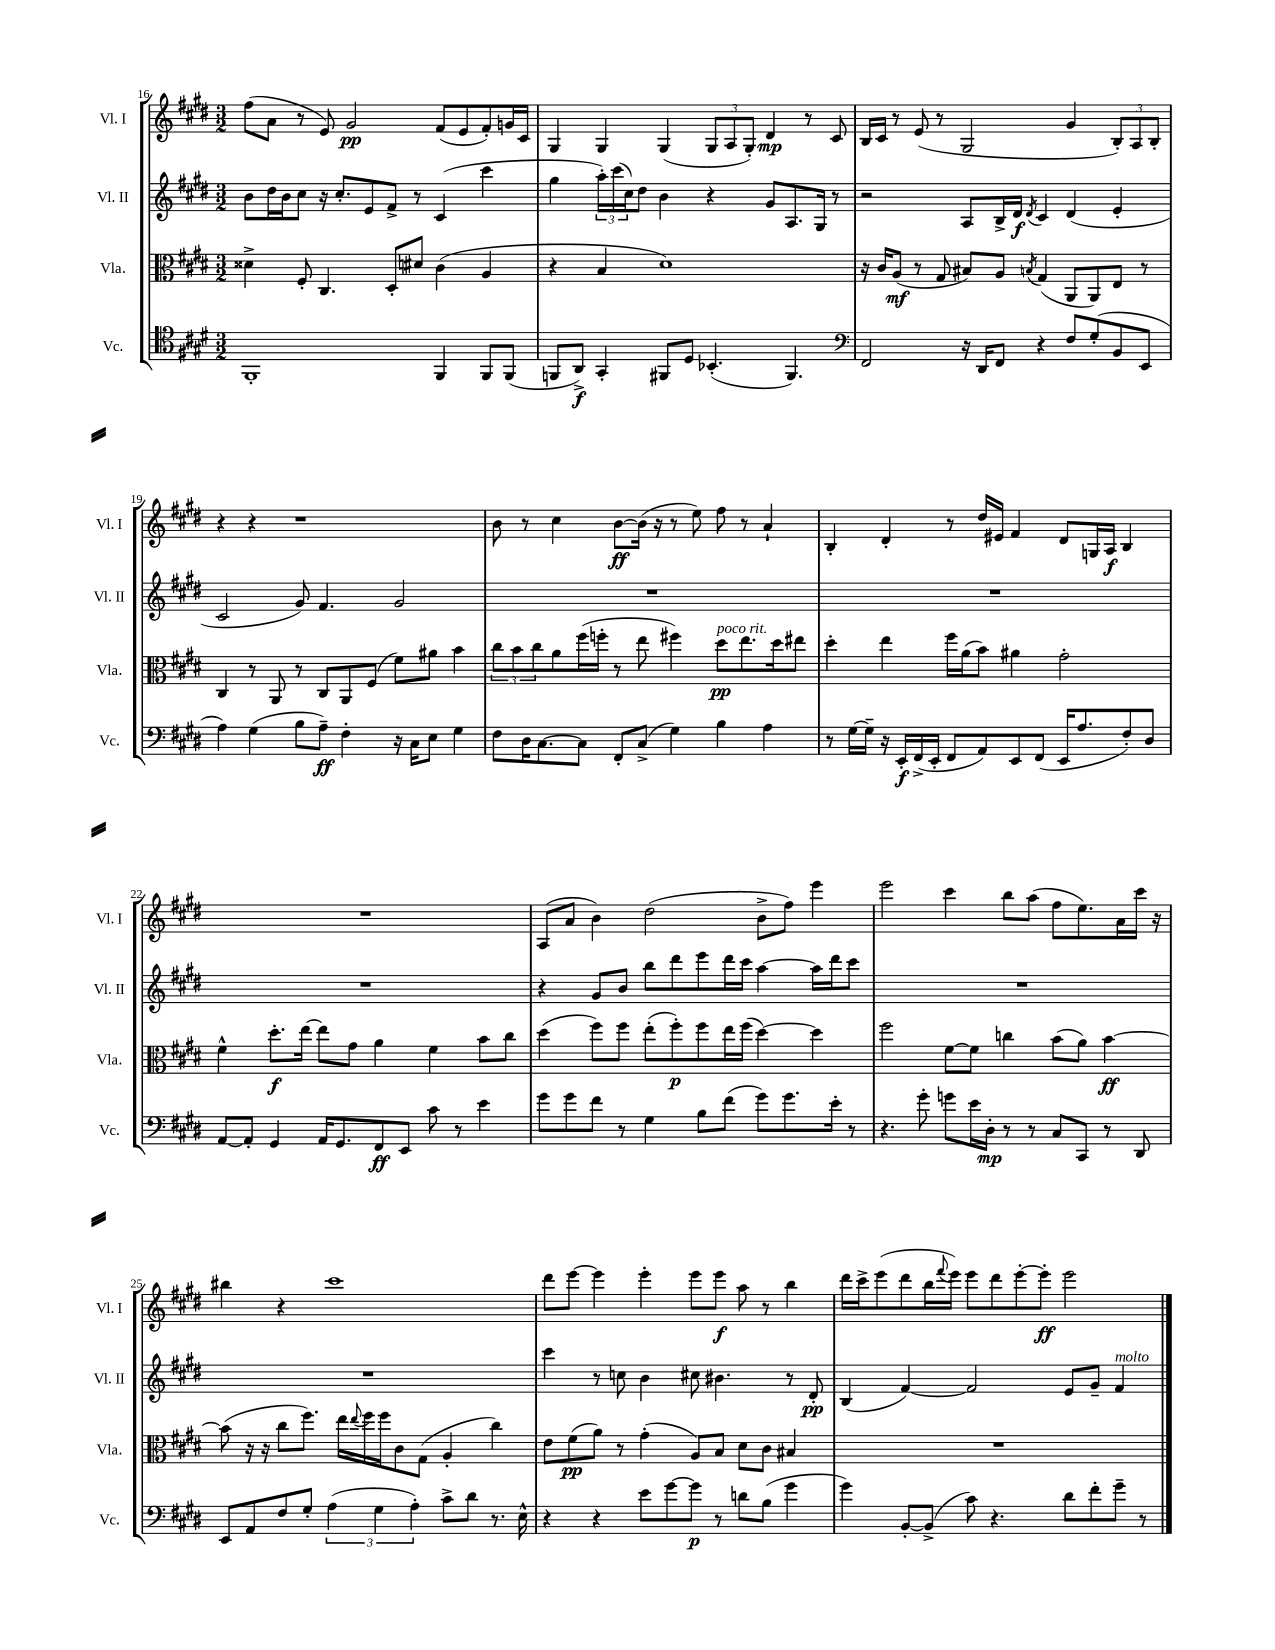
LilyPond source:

<<
\new StaffGroup <<
\new Staff = "s0" \with { instrumentName = "Vl. I" shortInstrumentName = "Vl. I" } {
    \clef treble \key e \major \numericTimeSignature \time 3/2
    fis''8( a'8 r8 e'8) gis'2\pp fis'8( e'8 fis'8-.) g'16 cis'16 |
    gis4 gis4 gis4( \tuplet 3/2 { gis8 a8 gis8-.) } dis'4\mp r8 cis'8 |
    b16 cis'16 r8 e'8( r8 gis2 gis'4 \tuplet 3/2 { b8-.) a8 b8-. } |
    r4 r4 r1 |
    b'8 r8 cis''4 b'8~\ff b'16( r16 r8 e''8) fis''8 r8 a'4-! |
    b4-. dis'4-. r8 dis''16 eis'16 fis'4 dis'8 g16 a16\f b4 |
    R1. |
    a8( a'8 b'4) dis''2( b'8-> fis''8) e'''4 |
    e'''2 cis'''4 b''8 a''8( fis''8 e''8.) a'16 cis'''16 r16 |
    bis''4 r4 cis'''1 |
    dis'''8 e'''8~ e'''4 e'''4-. e'''8 e'''8\f a''8 r8 b''4 |
    dis'''16 cis'''16-> e'''8( dis'''8 b''16 \appoggiatura { fis'''8 } e'''16) e'''8 dis'''8 e'''8~-. e'''8-.\ff e'''2 \bar "|." |
}
\new Staff = "s1" \with { instrumentName = "Vl. II" shortInstrumentName = "Vl. II" } {
    \clef treble \key e \major \numericTimeSignature \time 3/2
    b'8 dis''16 b'16 cis''8 r16 cis''8.-. e'8 fis'8-> r8 cis'4( cis'''4 |
    gis''4 \tuplet 3/2 { a''16-.) cis'''16( cis''16) } dis''8 b'4 r4 gis'8 a8. gis16 r8 |
    r2 a8 b16-> dis'16\f \acciaccatura { dis'8 } cis'4 dis'4( e'4-. |
    cis'2 gis'8) fis'4. gis'2 |
    R1. |
    R1. |
    R1. |
    r4 gis'8 b'8 b''8 dis'''8 e'''8 dis'''16 cis'''16 a''4~ a''16 dis'''16 cis'''8 |
    R1. |
    R1. |
    cis'''4 r8 c''8 b'4 cis''8 bis'4. r8 dis'8-.\pp |
    b4( fis'4~) fis'2 e'8 gis'8-- fis'4^\markup { \italic "molto" } \bar "|." |
}
\new Staff = "s2" \with { instrumentName = "Vla." shortInstrumentName = "Vla." } {
    \clef alto \key e \major \numericTimeSignature \time 3/2
    disis'4-> fis8-. cis4. dis8-. dis'8 cis'4( a4 |
    r4 b4 dis'1) |
    r16 cis'16 a8\mf( r8 gis8 bis8) a8 \acciaccatura { b8 } gis4( a,8 a,8) e8 r8 |
    cis4 r8 a,8 r8 cis8 a,8 fis8( fis'8) ais'8 b'4 |
    \tuplet 3/2 { cis''8 b'8 cis''8 } a'8 fis''16( f''16-. r8 e''8 fis''4) dis''8\pp^\markup { \italic "poco rit." } e''8. dis''16 eis''8 |
    dis''4-. e''4 fis''16 a'16( b'8) ais'4 gis'2-. |
    fis'4-^ dis''8.-.\f e''16~ e''8 gis'8 a'4 fis'4 b'8 cis''8 |
    dis''4( fis''8) fis''8 e''8-.( fis''8-.\p) fis''8 e''16 fis''16( dis''4~) dis''4 |
    fis''2 fis'8~ fis'8 c''4 b'8( a'8) b'4~\ff |
    b'8( r16 r16 cis''8 fis''8.) e''16 \appoggiatura { e''8 } fis''16 fis''16 cis'8 gis8( a4-. cis''4) |
    e'8 fis'8\pp( a'8) r8 gis'4-.( a8) b8 dis'8 cis'8 bis4 |
    R1. \bar "|." |
}
\new Staff = "s3" \with { instrumentName = "Vc." shortInstrumentName = "Vc." } {
    \clef tenor \key e \major \numericTimeSignature \time 3/2
    fis,1-. fis,4 fis,8 fis,8( |
    f,8 a,8->\f) gis,4-. fis,8 dis8 bes,4.-.( fis,4.) |
    \clef bass fis,2 r16 dis,16 fis,8 r4 fis8 gis8-.( b,8 e,8 |
    a4) gis4( b8 a8--\ff) fis4-. r16 cis16 e8 gis4 |
    fis8 dis16 cis8.~ cis8 fis,8-. cis8->( gis4) b4 a4 |
    r8 gis16~ gis16-- r16 e,16-.\f fis,16->( e,16-. fis,8 a,8) e,8 fis,8( e,16 a8. fis8-.) dis8 |
    a,8~ a,8-. gis,4 a,16 gis,8. fis,8\ff e,8 cis'8 r8 e'4 |
    gis'8 gis'8 fis'8 r8 gis4 b8 fis'8( gis'8) gis'8. e'16-. r8 |
    r4. gis'8-. g'8 e'16 dis16-.\mp r8 r8 cis8 cis,8 r8 dis,8 |
    e,8 a,8 fis8 gis8-. \tuplet 3/2 { a4( gis4 a4-.) } cis'8-> dis'8 r8. e16-^ |
    r4 r4 e'8 gis'8~ gis'8\p r8 d'8 b8( gis'4 |
    gis'4) b,8~-. b,8->( cis'8) r4. dis'8 fis'8-. gis'8-- r8 \bar "|." |
}
>>
>>
\layout { \context { \Score currentBarNumber = #16 } }
